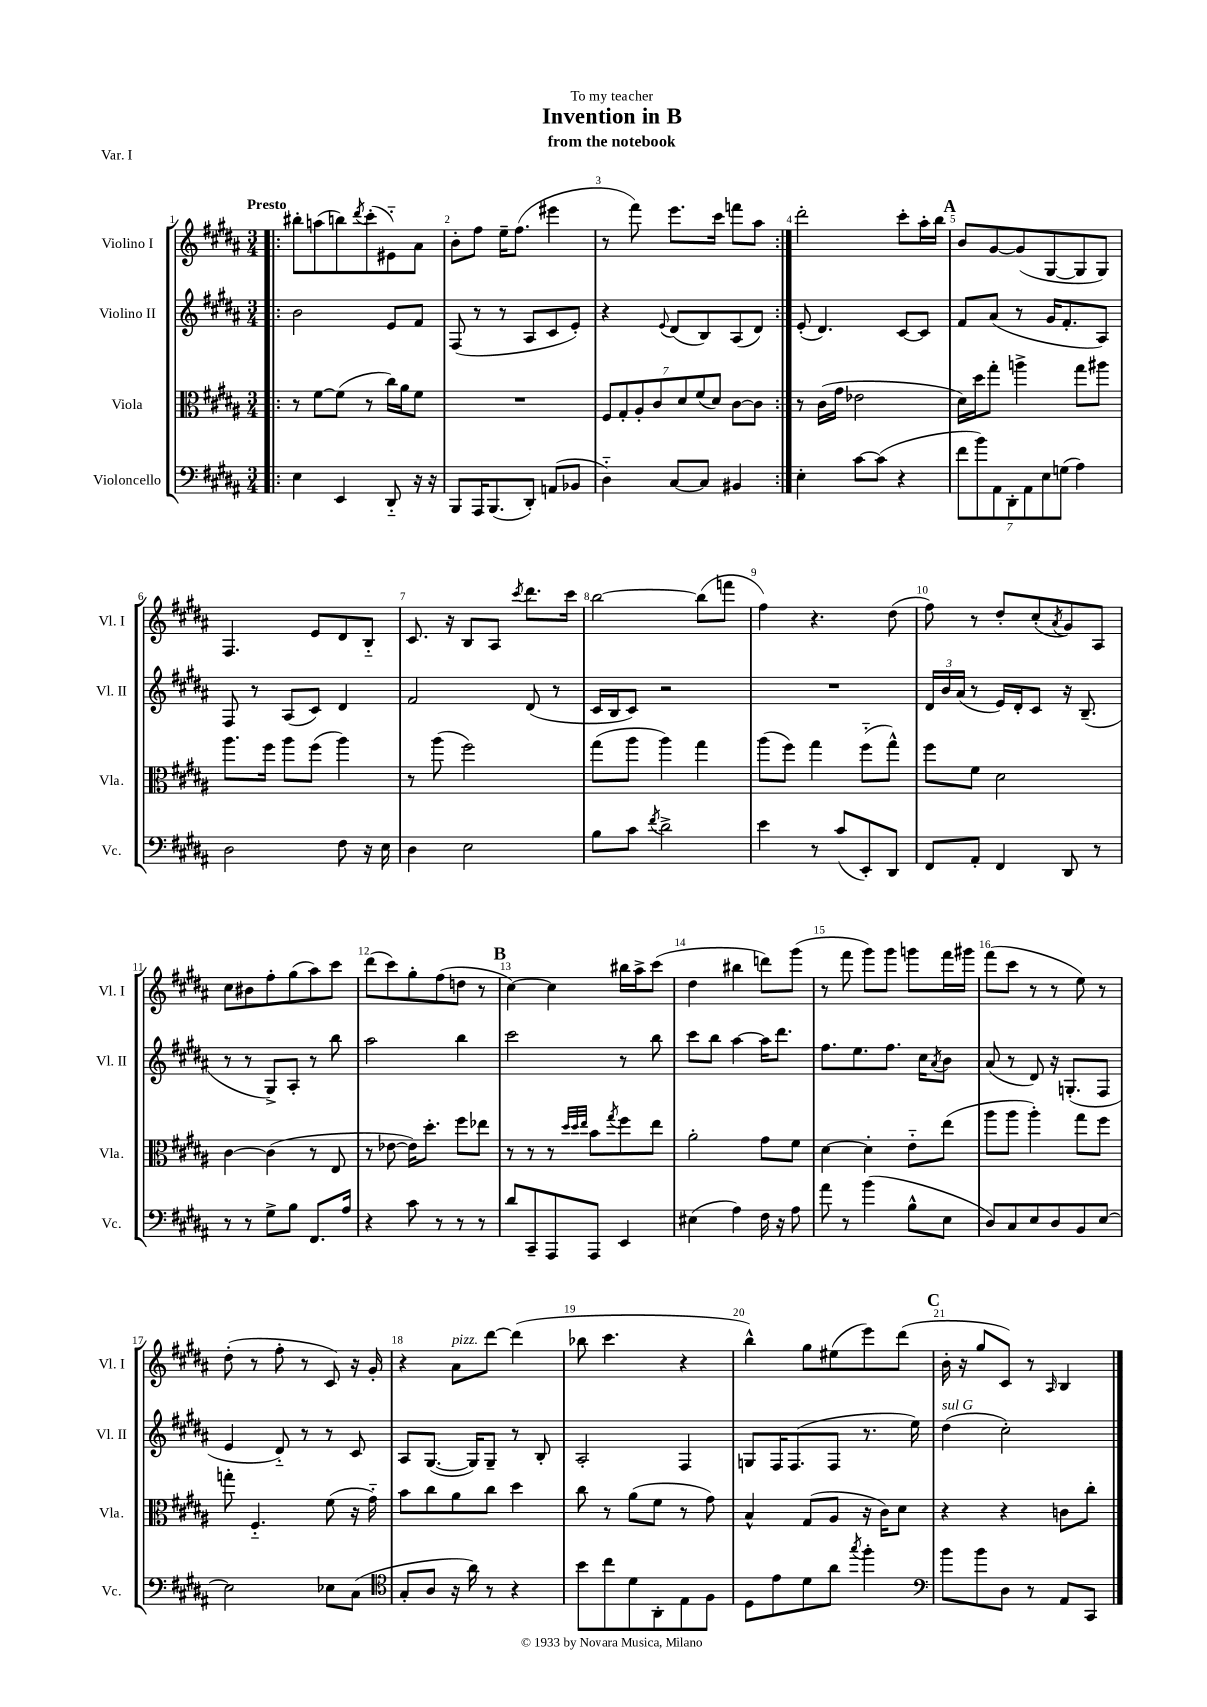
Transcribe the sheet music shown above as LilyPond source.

\header { title = "Invention in B" subtitle = "from the notebook" dedication = "To my teacher" piece = "Var. I" }
<<
\new StaffGroup <<
\new Staff = "s0" \with { instrumentName = "Violino I" shortInstrumentName = "Vl. I" } {
    \clef treble \key b \major \numericTimeSignature \time 3/4 \tempo "Presto"
    \repeat volta 2 { \bar ".|:" bis''8-. a''8( b''8) \acciaccatura { dis'''8 } cis'''8-.( eis'8-_) ais'8 |
    b'8-. fis''8 e''16-- fis''8.( eis'''4 |
    r8 fis'''8) e'''8. cis'''16 f'''8 ais''8 | }
    dis'''2-. cis'''8-. ais''16-. b''16 |
    \mark \markup { \bold "A" } b'8 gis'8~ gis'8( gis8~ gis8 gis8) |
    fis4. e'8 dis'8 b8-_ |
    cis'8. r16 b8 ais8 \acciaccatura { cis'''8 } dis'''8. cis'''16 |
    b''2~ b''8( f'''8 |
    fis''4) r4. dis''8( |
    fis''8) r8 dis''8-. cis''8-.( \acciaccatura { ais'8 } gis'8) ais8 |
    cis''8 bis'8 fis''8-. gis''8( ais''8) cis'''8 |
    dis'''8( cis'''8) gis''8-. fis''8( d''8 r8 |
    \mark \markup { \bold "B" } cis''4~) cis''4 bis''16 ais''16-> cis'''8( |
    dis''4 bis''4 d'''8) gis'''8( |
    r8 fis'''8 gis'''8) gis'''8 g'''8 fis'''16 gis'''16 |
    fis'''8( cis'''8 r8 r8 e''8) r8 |
    dis''8-.( r8 fis''8-. r8 cis'8) r16 gis'16-. |
    r4 ais'8^\markup { \italic "pizz." } dis'''8~ dis'''4( |
    bes''8 cis'''4. r4 |
    b''4-^) gis''8 eis''8( e'''8) dis'''8( |
    \mark \markup { \bold "C" } b'16-. r16 gis''8 cis'8) r8 \grace { ais16 } b4 \bar "|." |
}
\new Staff = "s1" \with { instrumentName = "Violino II" shortInstrumentName = "Vl. II" } {
    \clef treble \key b \major \numericTimeSignature \time 3/4
    \repeat volta 2 { \bar ".|:" b'2 e'8 fis'8 |
    fis8( r8 r8 ais8 cis'8 e'8-.) |
    r4 \appoggiatura { e'8 } dis'8( b8) ais8( dis'8) | }
    e'8-.( dis'4.) cis'8~ cis'8 |
    \mark \markup { \bold "A" } fis'8 ais'8( r8 gis'16 fis'8.-. ais8) |
    fis8 r8 ais8( cis'8) dis'4 |
    fis'2 dis'8( r8 |
    cis'16 b16 cis'8) r2 |
    R2. |
    \tuplet 3/2 { dis'16 b'16 ais'16( } r8 e'16) dis'16-. cis'8 r16 b8.--( |
    r8 r8 gis8->) ais8-. r8 b''8 |
    ais''2 b''4 |
    \mark \markup { \bold "B" } cis'''2 r8 b''8 |
    cis'''8 b''8 ais''4~ ais''16 dis'''8. |
    fis''8. e''8. fis''8. cis''16 \acciaccatura { ais'8 } b'8 |
    ais'8( r8 dis'8) r16 g8.-.( fis8 |
    e'4 dis'8-_) r8 r8 cis'8 |
    ais8 gis8.~( gis16) gis8-- r8 b8-. |
    ais2-. fis4 |
    g8 fis16 fis8.( fis8 r8. e''16) |
    \mark \markup { \bold "C" } dis''4^\markup { \italic "sul G" }( cis''2-.) \bar "|." |
}
\new Staff = "s2" \with { instrumentName = "Viola" shortInstrumentName = "Vla." } {
    \clef alto \key b \major \numericTimeSignature \time 3/4
    \repeat volta 2 { \bar ".|:" r8 fis'8~ fis'8( r8 cis''16) ais'16 fis'8 |
    R2. |
    \tuplet 7/4 { fis8 gis8-. ais8-. cis'8 dis'8 fis'8( dis'8) } cis'8~ cis'8 | }
    r8 cis'16( gis'16 ees'2 |
    \mark \markup { \bold "A" } dis'16) dis''16 gis''8-. a''4-> gis''8 ais''8 |
    ais''8. fis''16 ais''8 fis''8( ais''4) |
    r8 ais''8( fis''2) |
    gis''8( ais''8 ais''4) gis''4 |
    ais''8( fis''8) gis''4 fis''8-_( gis''8-^) |
    fis''8 fis'8 dis'2 |
    cis'4~ cis'4( r8 e8 |
    r8 ees'8~ ees'16) dis''8.-. fis''8 ees''8 |
    \mark \markup { \bold "B" } r8 r8 r8 \grace { dis''32 dis''32 e''32 } b'8 \acciaccatura { gis''8 } fis''8 e''8 |
    ais'2-. gis'8 fis'8 |
    dis'4~ dis'4-. e'8-_ e''8( |
    ais''8 ais''8 ais''4-.) gis''8 fis''8 |
    g''8-. fis4.-_ fis'8( r16 gis'16-_) |
    b'8 cis''8 ais'8 cis''8 dis''4 |
    cis''8 r8 ais'8( fis'8 r8 gis'8) |
    b4-^ gis8( ais8 r16 cis'16) dis'8 |
    \mark \markup { \bold "C" } r4 r4 c'8 cis''8-. \bar "|." |
}
\new Staff = "s3" \with { instrumentName = "Violoncello" shortInstrumentName = "Vc." } {
    \clef bass \key b \major \numericTimeSignature \time 3/4
    \repeat volta 2 { \bar ".|:" e4 e,4 dis,8-_ r16 r16 |
    b,,8 ais,,16 b,,8.( dis,8-.) a,8( bes,8 |
    dis4-_) cis8~ cis8 bis,4 | }
    e4-. cis'8~ cis'8( r4 |
    \mark \markup { \bold "A" } \tuplet 7/4 { fis'8 b'8) ais,8 dis,8-. ais,8 e8 g8( } ais4) |
    dis2 fis8 r16 e16 |
    dis4 e2 |
    b8 cis'8 \acciaccatura { fis'8 } dis'2-> |
    e'4 r8 cis'8( e,8-.) dis,8 |
    fis,8 ais,8-. fis,4 dis,8 r8 |
    r8 r8 gis8-> b8 fis,8. ais16 |
    r4 cis'8 r8 r8 r8 |
    \mark \markup { \bold "B" } dis'8 cis,8-- ais,,8 ais,,8 e,4 |
    eis4( ais4) fis16 r16 ais8 |
    ais'8 r8 b'4( b8-^ e8 |
    dis8) cis8 e8 dis8 b,8 e8~ |
    e2 ees8 cis8( |
    \clef tenor gis8-. ais8 r16 ais'16) r8 r4 |
    b'8 cis''8 dis'8 ais,8-. e8 fis8 |
    dis8 e'8 dis'8 ais'8 \acciaccatura { gis''8 } fis''4-. |
    \mark \markup { \bold "C" } \clef bass b'8 b'8 dis8 r8 ais,8 cis,8 \bar "|." |
}
>>
>>
\layout { \context { \Score \override BarNumber.break-visibility = ##(#f #t #t) barNumberVisibility = #all-bar-numbers-visible } }
